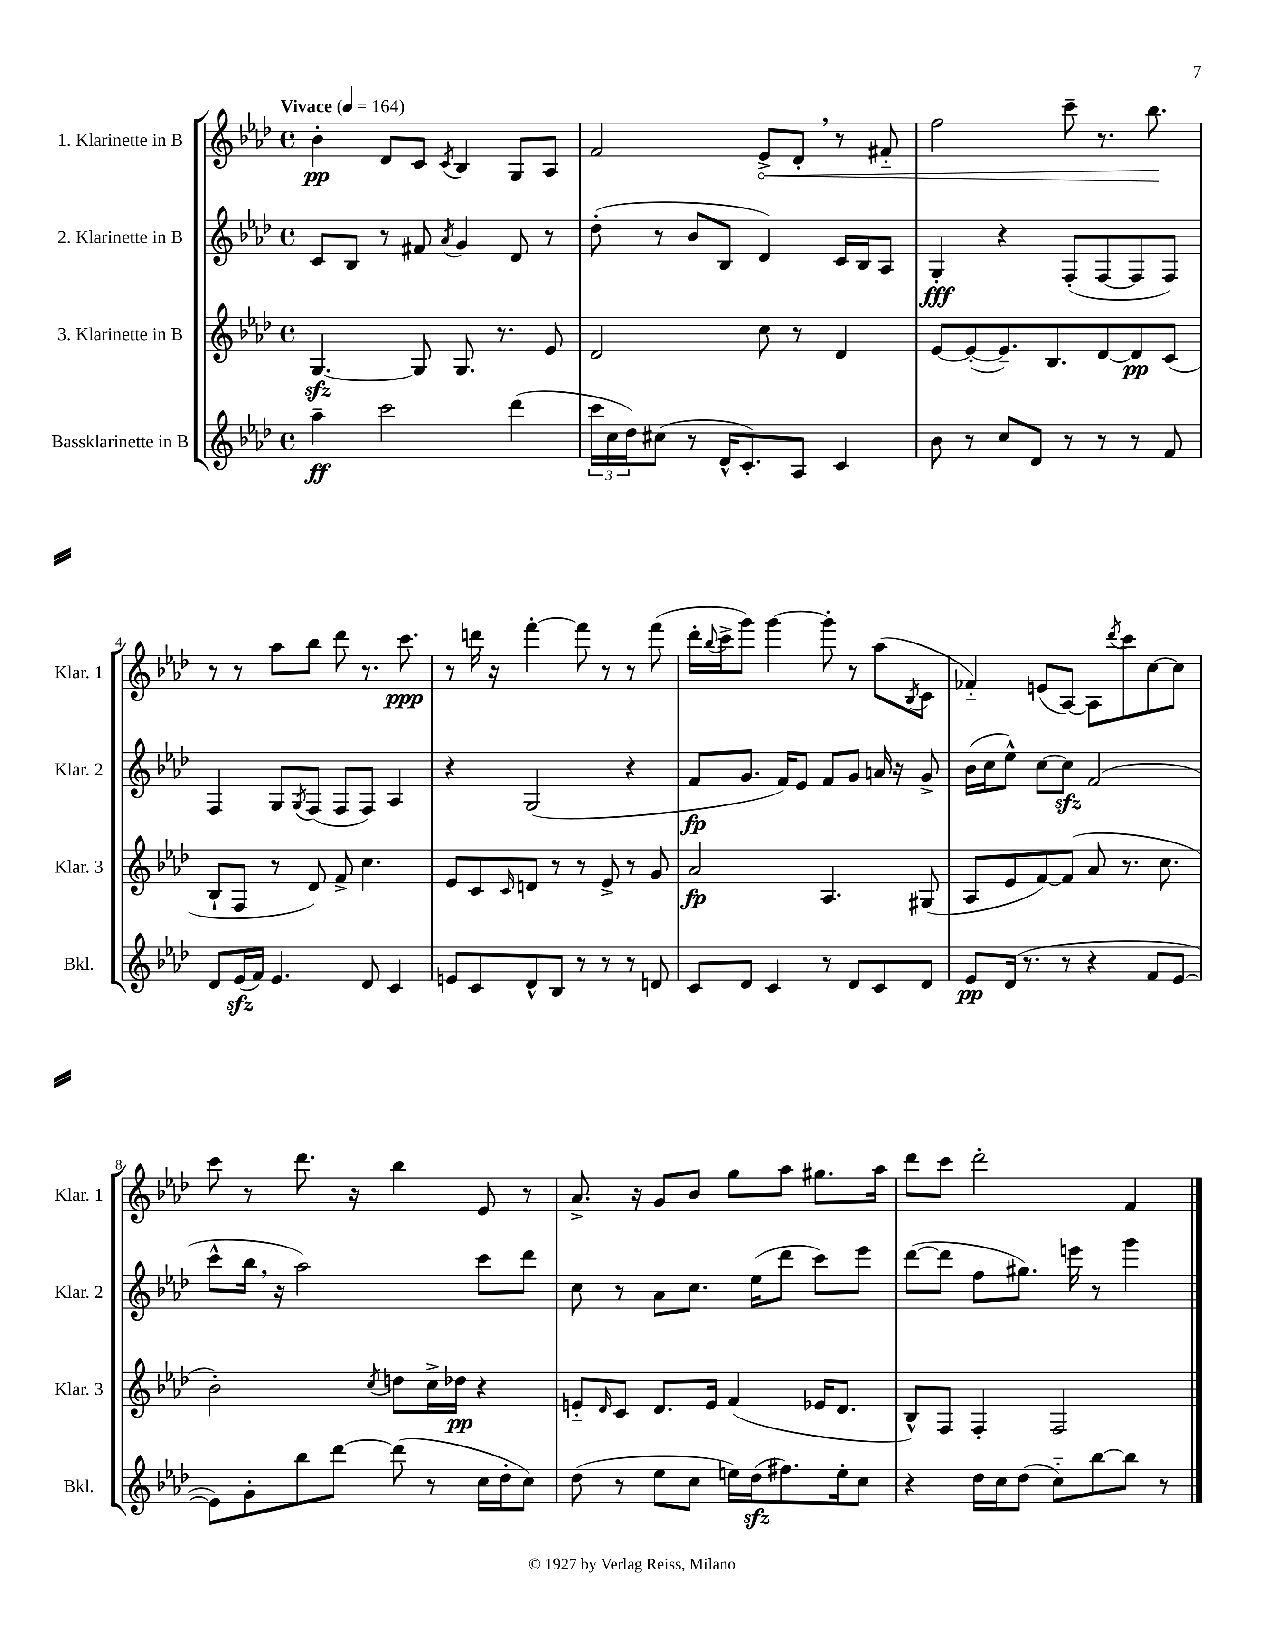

**kern	**kern	**kern	**kern
*staff4	*staff3	*staff2	*staff1
*clefG2	*clefG2	*clefG2	*clefG2
*k[b-e-a-d-]	*k[b-e-a-d-]	*k[b-e-a-d-]	*k[b-e-a-d-]
*M4/4	*M4/4	*M4/4	*M4/4
*met(c)	*met(c)	*met(c)	*met(c)
*MM164	*MM164	*MM164	*MM164
4aa-~	[4.G	8c	4b-'
.	.	8B-	.
2ccc	.	8r	8d-
.	8G]	8f#	8c
.	.	8qa-	8qc
.	8.G	4g	4B-
.	8.r	.	.
(4ddd-	.	8d-	8G
.	8e-	8r	8A-
=	=	=	=
24ccc	2d-	(8dd-'	2f
24cc	.	.	.
24dd-)	.	.	.
(8cc#	.	8r	.
8r	.	8b-	.
16d-^^	.	8B-	.
8.c')	.	.	.
.	8cc	4d-)	8e-^
8A-	8r	.	8d-'
4c	4d-	16c	8r
.	.	16B-	.
.	.	8A-	8f#'~
=	=	=	=
8b-	[8e-	4G'	2ff
8r	(8e-'_	.	.
8cc	8.e-~])	4r	.
8d-	.	.	.
.	8.B-	.	.
8r	.	(8F'	8ccc~
8r	[8d-	[8F	8.r
8r	8d-]	8F]	.
.	.	.	8.bb-
8f	(8c	8F)	.
=	=	=	=
8d-	8B-`	4F	8r
(16e-	8F	.	8r
16f)	.	.	.
4.e-	8r	8G	8aa-
.	.	8qG	.
.	8d-)	(8F	8bb-
.	8f^	8F	8ddd-
8d-	4.cc	8F)	8.r
4c	.	4A-	.
.	.	.	8.ccc
=	=	=	=
8e	8e-	4r	8r
8c	8c	.	16ddd
.	.	.	16r
.	16qqc	.	.
8d-^^	8d	(2G	[4fff'
8B-	8r	.	.
8r	8r	.	8fff]
8r	8e-^	.	8r
8r	8r	4r	8r
8d	8g	.	(8fff
=	=	=	=
8c	2a-	8f	16ddd-'
.	.	.	8qqbb-
.	.	.	16ccc^
8d-	.	8.g	8ggg)
4c	.	.	[4ggg
.	.	16f)	.
.	.	8e-	.
8r	4.A-	8f	8ggg']
8d-	.	8g	8r
8c	.	16a	(8aa-
.	.	16r	.
.	.	.	8qB-
8d-	(8G#	8g^	8c
=	=	=	=
8e-	8A-	(16b-	4f-'~)
.	.	16cc	.
(16d-	8e-	8ee-^^)	.
8.r	.	.	.
.	[8f)	[8cc	(8e
8r	(8f]	8cc]	[8A-)
4r	8a-	(2f	8A-]
.	.	.	8qddd-
.	8.r	.	8ccc
8f	.	.	[8cc
.	8.cc	.	.
[8e-	.	.	8cc]
=	=	=	=
8e-])	2b-')	8ccc^^	8ccc
8g'	.	16bb-	8r
.	.	16r	.
8bb-	.	2aa-)	8.ddd-
[8ddd-	.	.	.
.	.	.	16r
.	8qcc	.	.
(8ddd-]	8dd	.	4bb-
8r	16cc^	.	.
.	16dd-	.	.
16cc	4r	8ccc	8e-
16dd-'	.	.	.
8cc)	.	8ddd-	8r
=	=	=	=
(8dd-	8e'~	8cc	8.a-^
.	16qqd-	.	.
8r	8c	8r	.
.	.	.	16r
8ee-	8.d-	8a-	8g
8cc	.	8.cc	8b-
.	16e	.	.
16ee)	(4f	.	8gg
(16dd-	.	(16ee-	.
8.ff#)	.	8ddd-	8aa-
.	16e-	8ccc)	8.gg#
16ee'	8.d-	.	.
8cc	.	8eee-	.
.	.	.	16aa-
=	=	=	=
4r	8B-^^)	([8ddd-	8ddd-
.	8F	8ddd-]	8ccc
16dd-	4F'	8ff	2ddd-'
16cc	.	.	.
(8dd-	.	8.gg#)	.
8cc'~)	2F	.	.
.	.	16eee	.
[8bb-	.	8r	.
8bb-]	.	4ggg	4f
8r	.	.	.
==	==	==	==
*-	*-	*-	*-
